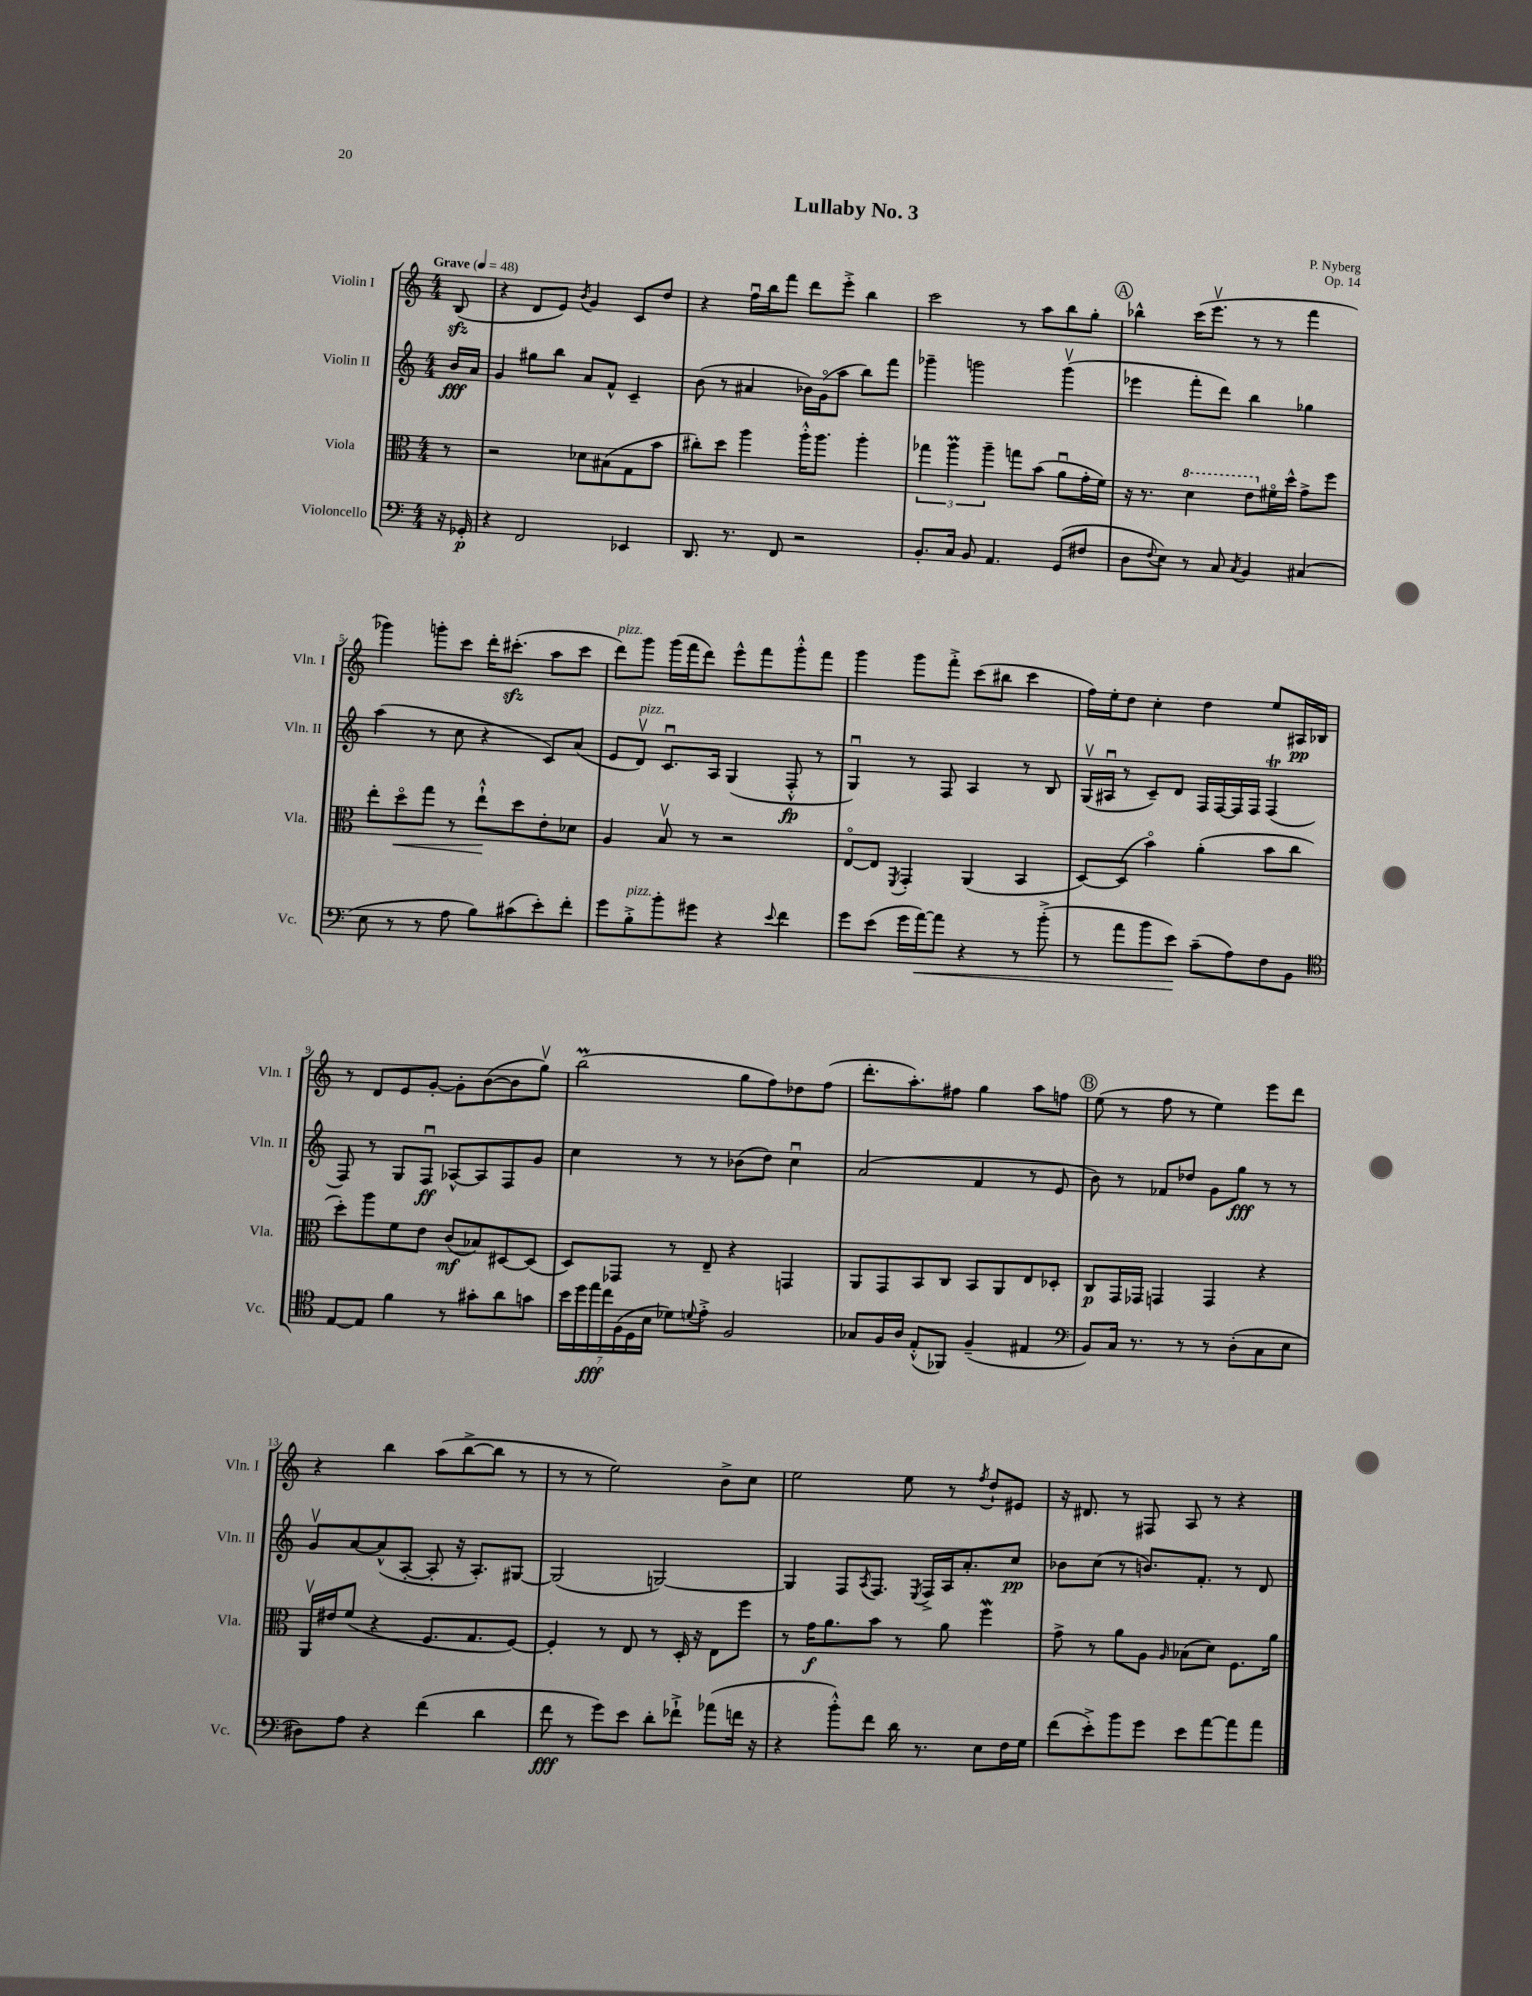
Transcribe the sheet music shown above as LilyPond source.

\header { title = "Lullaby No. 3" composer = "P. Nyberg" opus = "Op. 14" }
<<
\new StaffGroup <<
\new Staff = "s0" \with { instrumentName = "Violin I" shortInstrumentName = "Vln. I" } {
    \clef treble \key c \major \numericTimeSignature \time 4/4 \partial 8 \tempo "Grave" 4 = 48
    b8\sfz( |
    r4 d'8 e'8) \acciaccatura { b'8 } g'4 c'8 d''8 |
    r4 f''16\downbow b''16 f'''8 d'''8 e'''8-.-> b''4 |
    c'''2 r8 a''8 b''8 g''8-. |
    \mark \markup { \circle "A" } bes''4-^ c'''16( e'''8.\upbow r8 r8 f'''4 |
    ges'''4) g'''8-. c'''8 d'''16-. cis'''8.-.\sfz( a''8 cis'''8 |
    d'''8^\markup { \italic "pizz." }) g'''8 g'''16( f'''16 d'''8) e'''8-^ f'''8 g'''8-.-^ f'''8 |
    g'''4 g'''8 f'''8-.-> c'''8( bis''8 c'''4 |
    f''16) e''16-. d''8 c''4-. d''4 e''8 ais16\pp bes16 |
    r8 d'8 e'8 g'8~-. g'8-. b'8~( b'8 g''8\upbow) |
    b''2\prall( g''8 f''8) des''8 f''8( |
    d'''8.-. a''8.-.) fis''8 g''4 a''8 f''8 |
    \mark \markup { \circle "B" } e''8( r8 f''8 r8 e''4) e'''8 d'''8 |
    r4 b''4 a''8( b''8~-> b''8 r8 |
    r8 r8 e''2) b'8-> c''8 |
    e''2 e''8 r8 \acciaccatura { f''8 } d''8-! eis'8 |
    r16 dis'8. r8 fis8 a8 r8 r4 \bar "|." |
}
\new Staff = "s1" \with { instrumentName = "Violin II" shortInstrumentName = "Vln. II" } {
    \clef treble \key c \major \numericTimeSignature \time 4/4 \partial 8
    b'16\fff a'16 |
    g'4 gis''8 b''8 a'8 f'8-^ c'4-- |
    b'8( r8 ais'4 bes'16) g'16\flageolet( a''8 b''8) f'''8 |
    ges'''4-- g'''2 g'''4\upbow( |
    \mark \markup { \circle "A" } ees'''4 f'''8-. d'''8) b''4 ges''4 |
    a''4( r8 c''8 r4 c'8) a'8( |
    e'8 d'8\upbow^\markup { \italic "pizz." }) c'8.\downbow a16 g4( f8-.-^\fp r8 |
    g4\downbow) r8 f8 a4 r8 b8 |
    g16\upbow( ais16\downbow r8 c'8--) d'8 f16 f16~ f16 f16 f4\trill( |
    f8) r8 g8 f8\downbow\ff aes8~-^ aes8 f8 g'8 |
    c''4 r8 r8 bes'8( d''8) c''4\downbow |
    a'2( f'4 r8 e'8 |
    \mark \markup { \circle "B" } b'8) r8 fes'8 des''8 g'8 g''8\fff r8 r8 |
    g'8\upbow a'8~ a'8-^( a8~-. a8-. r16 a8.-.) gis8~ |
    gis2( g2~) |
    g4 f8 \acciaccatura { a8 } f8. \acciaccatura { e8 } f16-> a16 a'8.-. c''8\pp |
    bes'8 c''8( r8 b'8.) f'8.-. r8 d'8 \bar "|." |
}
\new Staff = "s2" \with { instrumentName = "Viola" shortInstrumentName = "Vla." } {
    \clef alto \key c \major \numericTimeSignature \time 4/4 \partial 8
    r8 |
    r2 des'8 bis8( g8 b'8 |
    cis''8-.) d''8 a''4 a''16-.-^ a''8. a''4-. |
    \tuplet 3/2 { ges''4 a''4\prall a''4-- } g''8 b'8( a'8\downbow g'16-. f'16) |
    \mark \markup { \circle "A" } r16 r8. \ottava #1 d''4 e''8 \ottava #0 fis'16\flageolet d''16-^ g'8-> f''8 |
    e''8-. d''8\flageolet\< g''8 r8 e''8-!-^\! d''8 e'8-. des'8 |
    a4 b8\upbow r8 r2 |
    e8~\flageolet e8 \acciaccatura { f,8 } g,4-. a,4( b,4 |
    d8~) d8( b'4\flageolet) a'4-.( b'8 c''8 |
    d''8-.) a''8 f'8 e'8 c'8\mf( bes8) dis8~ dis8( |
    d8) ges,8 r8 e8-- r4 g,4 |
    a,8 g,8 b,8 c8 b,8 a,8 e8 des8-. |
    \mark \markup { \circle "B" } c8\p g,16 ges,16 g,4 g,4 r4 |
    a,16\upbow eis'16 f'8( r4 f8. g8. f8~) |
    f4-. r8 e8 r8 d16-. r16 e8 f''8 |
    r8 g'16\f a'8. b'8 r8 a'8 f''4\mordent |
    g'8-> r8 a'8 a8 \grace { a16 } bes8( d'8) f8. a'16 \bar "|." |
}
\new Staff = "s3" \with { instrumentName = "Violoncello" shortInstrumentName = "Vc." } {
    \clef bass \key c \major \numericTimeSignature \time 4/4 \partial 8
    r16 ges,16-.\p |
    r4 f,2 ees,4 |
    d,8. r8. f,8 r2 |
    b,8.-. c16 b,8 a,4. g,8( fis8 |
    \mark \markup { \circle "A" } d8 \appoggiatura { f8 } e8) r8 c8 \acciaccatura { c8 } b,4 cis4( |
    e8 r8 r8 a8 b8) cis'8( e'8-.) f'8-. |
    g'8 b8-.->^\markup { \italic "pizz." } b'8-. gis'8 r4 \appoggiatura { e'8 } f'4 |
    g'8 e'8( g'16 a'16~\<) a'8 r4 r8 b'8-.->( |
    r8 a'8 b'8 e'8\!) c'8--( a8) f8 b,8 |
    \clef tenor e8~ e8 f'4 r8 gis'8-. a'8 g'8 |
    \tuplet 7/4 { b'16 d''16 e''16\fff c''16 f16( d16 b16 } des'8) \appoggiatura { d'8 } e'8-.-> f2 |
    ges8 f16 a16 e8-.-^( fes,8) f4--( eis4 |
    \mark \markup { \circle "B" } \clef bass b,8) c16 r8. r8 r8 d8-.( c8 e8 |
    dis8) a8 r4 f'4( d'4 |
    f'8\fff r8 g'8) e'8 d'8-. fes'8-!-> aes'8( f'16 r16 |
    r4 b'8-.-^) f'8 d'16 r8. e8 f16 g16 |
    f'8( e'8-.->) b'8 g'8 e'8 a'8~ a'8 a'8 \bar "|." |
}
>>
>>
